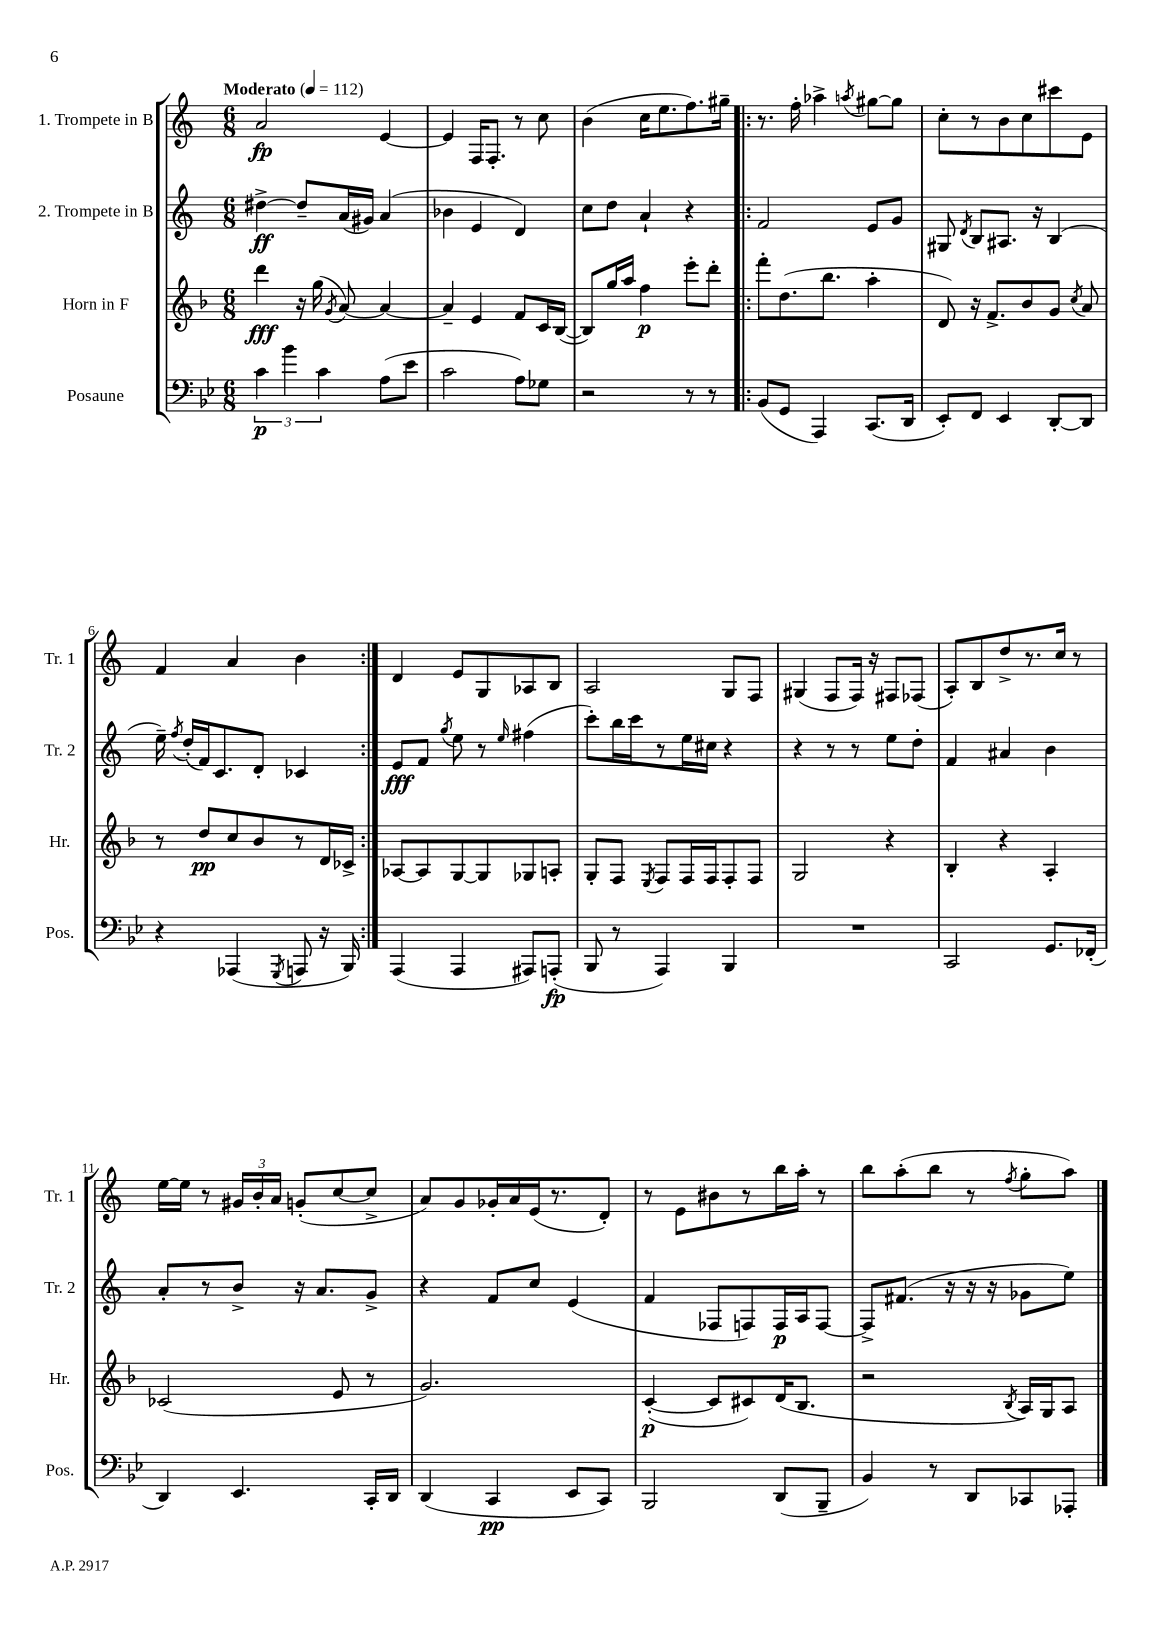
<<
\new StaffGroup <<
\new Staff = "s0" \with { instrumentName = "1. Trompete in B" shortInstrumentName = "Tr. 1" } {
    \clef treble \key c \major \numericTimeSignature \time 6/8 \tempo "Moderato" 4 = 112
    \autoBeamOff a'2\fp e'4~ |
    e'4 f16[ f8.]-. r8 c''8 |
    b'4( c''16[ e''8. f''8.) gis''16]-- |
    \repeat volta 2 { r8. f''16-. aes''4-> \acciaccatura { a''8 } gis''8[~ gis''8] |
    c''8[-. r8 b'8 c''8 cis'''8 e'8] |
    f'4 a'4 b'4 | }
    d'4 e'8[ g8 aes8 b8] |
    a2 g8[ f8] |
    gis4( f8[ f16]) r16 fis8[ fes8]( |
    a8[-.) b8 d''8-> r8. c''16] r8 |
    e''16[~ e''16] r8 \tuplet 3/2 { gis'16[ b'16-. a'16] } g'8[-.( c''8~ c''8]-> |
    a'8[) g'8 ges'16-. a'16 e'16( r8. d'8]-.) |
    r8 e'8[ bis'8 r8 b''16 a''16]-. r8 |
    b''8[ a''8-.( b''8] r8 \acciaccatura { f''8 } g''8[-. a''8]) \bar "|." |
}
\new Staff = "s1" \with { instrumentName = "2. Trompete in B" shortInstrumentName = "Tr. 2" } {
    \clef treble \key c \major \numericTimeSignature \time 6/8
    \autoBeamOff dis''4~->\ff dis''8[-- a'16( gis'16]) a'4( |
    bes'4 e'4 d'4) |
    c''8[ d''8] a'4-! r4 |
    \repeat volta 2 { f'2 e'8[ g'8] |
    gis8 \acciaccatura { d'8 } b8[ ais8.] r16 b4( |
    e''16--) \acciaccatura { f''8 } d''16[-.( f'16) c'8. d'8]-. ces'4 | }
    e'8[\fff f'8] \acciaccatura { g''8 } e''8 r8 \grace { e''16 } fis''4( |
    c'''8[-.) b''16 c'''16 r8 e''16 cis''16] r4 |
    r4 r8 r8 e''8[ d''8]-. |
    f'4 ais'4 b'4 |
    a'8[-. r8 b'8]-> r16 a'8.[ g'8]-> |
    r4 f'8[ c''8] e'4( |
    f'4 fes8[ f8) f16\p a16 f8]~ |
    f8[-> fis'8.]( r16 r16 r16 ges'8[ e''8]) \bar "|." |
}
\new Staff = "s2" \with { instrumentName = "Horn in F" shortInstrumentName = "Hr." } {
    \clef treble \key f \major \numericTimeSignature \time 6/8
    \autoBeamOff d'''4\fff r16 g''16( \acciaccatura { g'8 } a'8~) a'4~ |
    a'4-- e'4 f'8[ c'16 bes16]~( |
    bes8[) g''16 a''16] f''4\p e'''8[-. d'''8]-. |
    \repeat volta 2 { f'''8[-. d''8.( bes''8.] a''4-. |
    d'8) r16 f'8.[-> bes'8 g'8] \acciaccatura { c''8 } a'8 |
    r8 d''8[\pp c''8 bes'8 r8 d'16 ces'16]-> | }
    aes8[~ aes8 g8~ g8 ges8 a8]-. |
    g8[-. f8] \acciaccatura { e8 } f8[ f16 f16 f8-. f8] |
    g2 r4 |
    bes4-. r4 a4-. |
    ces'2( e'8 r8 |
    g'2.) |
    c'4~-.\p( c'8[ cis'8) d'16( bes8.] |
    r2 \acciaccatura { bes8 } a16[) g16 a8] \bar "|." |
}
\new Staff = "s3" \with { instrumentName = "Posaune" shortInstrumentName = "Pos." } {
    \clef bass \key bes \major \numericTimeSignature \time 6/8
    \autoBeamOff \tuplet 3/2 { c'4\p bes'4 c'4 } a8[( ees'8] |
    c'2 a8[) ges8] |
    r2 r8 r8 |
    \repeat volta 2 { bes,8[( g,8] a,,4) c,8.[( d,16] |
    ees,8[-.) f,8] ees,4 d,8[~-. d,8] |
    r4 aes,,4( \acciaccatura { g,,8 } a,,8 r16 bes,,16) | }
    a,,4( a,,4 ais,,8[) a,,8]-.\fp( |
    bes,,8 r8 a,,4) bes,,4 |
    R2. |
    c,2 g,8.[ fes,16]-.( |
    d,4) ees,4. c,16[-. d,16] |
    d,4( c,4\pp ees,8[ c,8]) |
    bes,,2 d,8[( bes,,8]-- |
    bes,4) r8 d,8[ ces,8 aes,,8]-. \bar "|." |
}
>>
>>
